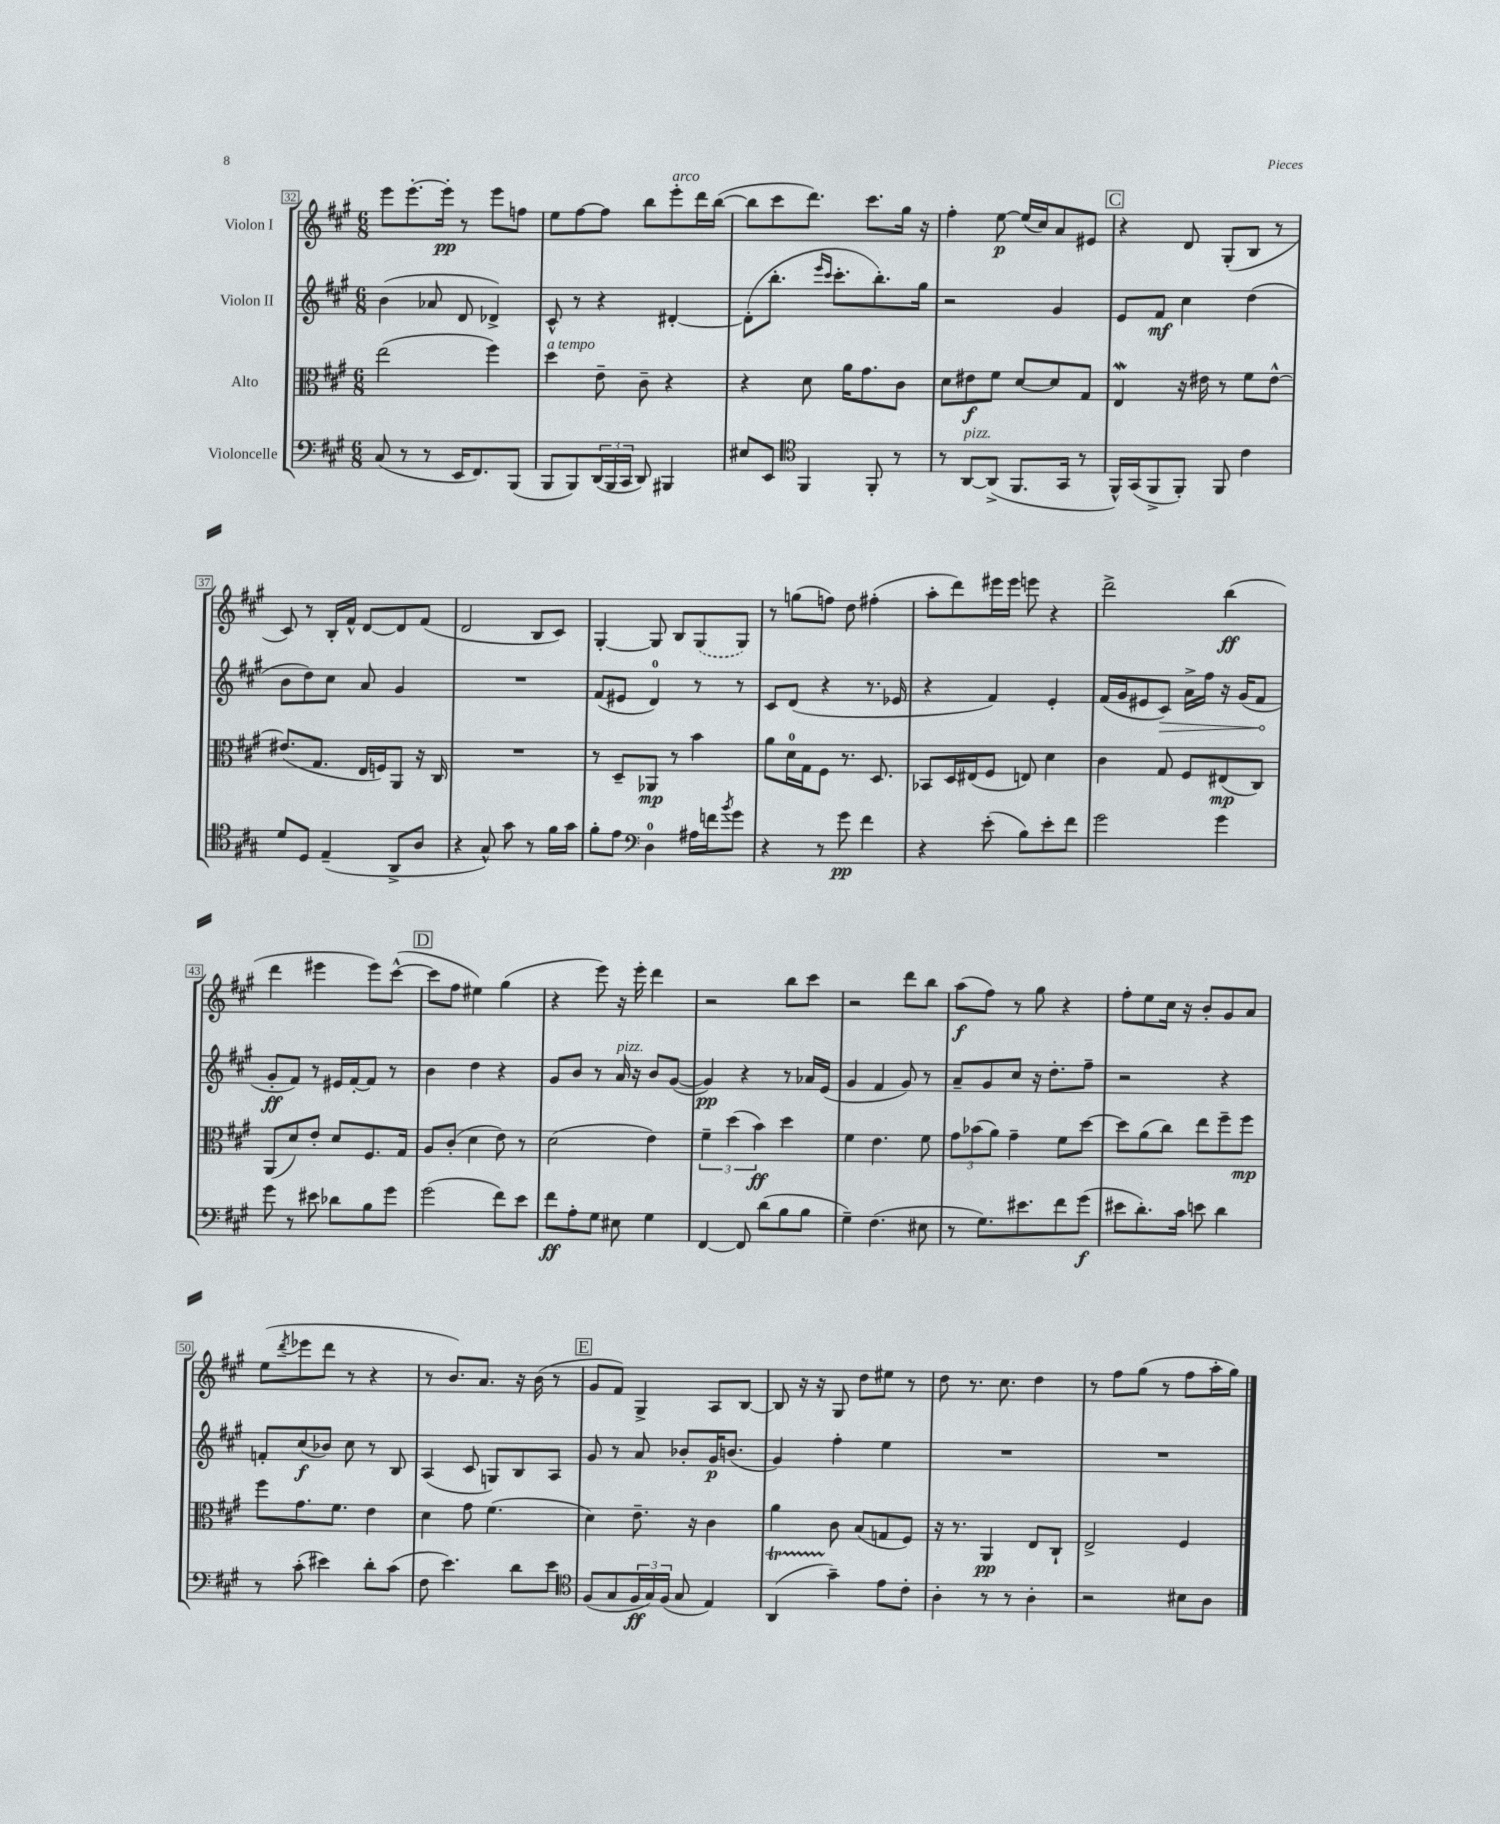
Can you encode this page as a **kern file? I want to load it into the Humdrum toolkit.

**kern	**dynam	**kern	**dynam	**kern	**dynam	**kern	**dynam
*part4	*part4	*part3	*part3	*part2	*part2	*part1	*part1
*staff4	*staff4	*staff3	*staff3	*staff2	*staff2	*staff1	*staff1
*I"Violoncelle	*	*I"Alto	*	*I"Violon II	*	*I"Violon I	*
*clefF4	*	*clefC3	*	*clefG2	*	*clefG2	*
*k[f#c#g#]	*	*k[f#c#g#]	*	*k[f#c#g#]	*	*k[f#c#g#]	*
*M6/8	*	*M6/8	*	*M6/8	*	*M6/8	*
=32	=32	=32	=32	=32	=32	=32	=32
(8C#/	.	(2ee\	.	(4b\	.	8eee\L	.
8r	.	.	.	.	.	[8.eee'\	.
8r	.	.	.	8a-X/	.	.	.
.	.	.	.	.	.	16eee'\Jk]	pp
16EE/KL	.	.	.	8d/	.	8r	.
8.FF#/)	.	.	.	.	.	.	.
.	.	4ff#\)	.	4d-X^/)	.	8eee\L	.
(8BBB/J	.	.	.	.	.	8ffn\J	.
=33	=33	=33	=33	=33	=33	=33	=33
!	!	!LO:TX:a:i:t=a tempo	!	!	!	!	!
8BBB/L	.	4dd\	.	8c#^^/	.	8ee\L	.
8BBB/)	.	.	.	8r	.	[8ff#\	.
(24DD/L	.	8e~\	.	4r	.	8ff#\J]	.
24BBB/	.	.	.	.	.	.	.
24CC#/JJ	.	.	.	.	.	.	.
8DD/)	.	8c#~\	.	.	.	8bb\L	.
!	!	!	!	!	!	!LO:TX:a:i:t=arco	!
4BBB#X/	.	4r	.	[4d#X'/	.	8eee'\	.
.	.	.	.	.	.	16ddd\L	.
.	.	.	.	.	.	([16bb\JJ	.
=34	=34	=34	=34	=34	=34	=34	=34
8E#X/L	.	4r	.	(8d#'\L]	.	8bb\L]	.
8EE/J	.	.	.	8.bb'\J	.	8ccc#\	.
*clefC4	*	*	*	*	*	*	*
4FF#/	.	8d\	.	.	.	8.ddd\J)	.
.	.	.	.	16qqeee/LL	.	.	.
.	.	.	.	16qqccc#/JJ	.	.	.
.	.	.	.	8.ccc#'\L	.	.	.
.	.	16a\KL	.	.	.	.	.
.	.	8.g#\	.	.	.	8.ccc#\L	.
8FF#'/	.	.	.	8.bb'\)	.	.	.
8r	.	8c#\J	.	.	.	16gg#\Jk	.
.	.	.	.	16gg#\Jk	.	16r	.
=35	=35	=35	=35	=35	=35	=35	=35
8r	.	8d\L	.	2r	.	4ff#'\	.
!LO:TX:a:i:t=pizz.	!	!	!	!	!	!	!
[8AA/L	.	8e#X\	f	.	.	.	.
(8AA^/J]	.	8f#\J	.	.	.	[8ee\	p
8.FF#/L	.	[8d/L	.	.	.	(16ee/LL]	.
.	.	.	.	.	.	16cc#/J)	.
.	.	8d/]	.	4g#/	.	8a/	.
16GG#/Jk	.	.	.	.	.	.	.
8r	.	8G#/J	.	.	.	8e#X/J	.
!!LO:REH:place=s1:t=C
=36	=36	=36	=36	=36	=36	=36	=36
16FF#^^/LL)	.	4EW/	.	8e/L	.	4r	.
(16GG#/J	.	.	.	.	.	.	.
8FF#^/	.	.	.	8f#/J	mf	.	.
8FF#'/J)	.	16r	.	4cc#\	.	8d/	.
.	.	16e#X\	.	.	.	.	.
8FF#/	.	8r	.	.	.	(8G#'/L	.
4c#\	.	8f#\L	.	(4dd\	.	8B/J	.
.	.	[8e#^^\J	.	.	.	8r	.
!!LO:LB:g=z
=37	=37	=37	=37	=37	=37	=37	=37
8d/L	.	(8.e#X/L]	.	8b\L	.	8c#/)	.
8D/J	.	.	.	8dd\)	.	8r	.
.	.	8.G#/J	.	.	.	.	.
(4E~/	.	.	.	8cc#\J	.	16B'/LL	.
.	.	.	.	.	.	16f#^^/JJ	.
.	.	16E/LL	.	8a/	.	[8d/L	.
.	.	16Fn/J)	.	.	.	.	.
8AA^/L	.	8AA/J	.	4g#/	.	8d/]	.
8A/J	.	16r	.	.	.	(8f#/J	.
.	.	16C#/	.	.	.	.	.
=38	=38	=38	=38	=38	=38	=38	=38
4r	.	2.r	.	2.r	.	2d/	.
8G#^^/)	.	.	.	.	.	.	.
8g#\	.	.	.	.	.	.	.
8r	.	.	.	.	.	8B/L	.
16f#\LL	.	.	.	.	.	8c#/J)	.
16g#\JJ	.	.	.	.	.	.	.
=39	=39	=39	=39	=39	=39	=39	=39
8f#'\L	.	8r	.	(8f#/L	.	[4G#'/	.
8e\J	.	8D~/L	.	8e#X/J	.	.	.
*clefF4	*	*	*	*	*	*	*
4D\	.	8AA-X/J	mp	4d/)	.	8G#/]	.
.	.	8r	.	.	.	8B/L	.
16A#X\LL	.	4b\	.	8r	.	(8G#/	.
16fn\J	.	.	.	.	.	.	.
8qb/	.	.	.	.	.	.	.
8g#\J	.	.	.	8r	.	8G#/J)	.
=40	=40	=40	=40	=40	=40	=40	=40
4r	.	8a\L	.	8c#/L	.	8r	.
.	.	16d\L	.	(8d/J	.	(8ggn\L	.
.	.	16G#\J	.	.	.	.	.
8r	.	8F#\J	.	4r	.	8ffn\J)	.
8g#\	pp	8.r	.	.	.	8dd\	.
4f#\	.	.	.	8.r	.	(4ff#X'\	.
.	.	8.D/	.	.	.	.	.
.	.	.	.	16e-X/	.	.	.
=41	=41	=41	=41	=41	=41	=41	=41
4r	.	8BB-X/L	.	4r	.	8aa'\L	.
.	.	16D/L	.	.	.	8ddd\)	.
.	.	(16E#X/J	.	.	.	.	.
(8e'\	.	8F#/J	.	4f#/)	.	16eee#X\L	.
.	.	.	.	.	.	16eee#\JJ	.
8B\L)	.	8En/)	.	.	.	8eeen\	.
8e'\	.	4d\	.	4e'/	.	4r	.
8f#\J	.	.	.	.	.	.	.
=42	=42	=42	=42	=42	=42	=42	=42
2g#\	.	4c#\	.	(16f#/LL	.	2ddd^\	.
.	.	.	.	16g#/J	.	.	.
.	.	.	.	8e#X/	.	.	.
!	!	!	!	!	!LO:HP:b	!	!
.	.	8G#/	.	8c#/J)	>	.	.
.	.	8F#/L	.	16a^\LL	.	.	.
.	.	.	.	16ff#\JJ	.	.	.
4g#\	.	(8E#X/	mp	16r	.	(4bb\	ff
.	.	.	.	(16g#/KL	.	.	.
.	.	8C#/J)	.	8f#/J	.	.	.
.	.	.	.	.	]	.	.
!!LO:LB:g=z
=43	=43	=43	=43	=43	=43	=43	=43
8g#\	.	(8AA/L	.	8g#'/L	ff	4ddd\	.
8r	.	8d/)	.	8f#/J)	.	.	.
8e#X\	.	8e'/J	.	8r	.	4eee#X\	.
8d-X\L	.	8d/L	.	16e#X/LL	.	.	.
.	.	.	.	[16f#'/J	.	.	.
8B\	.	8.F#/	.	8f#/J]	.	8eee#\L)	.
8g#\J	.	.	.	8r	.	([8ccc#^^\J	.
.	.	16G#/Jk	.	.	.	.	.
!!LO:REH:place=s1:t=D
=44	=44	=44	=44	=44	=44	=44	=44
(2g#\	.	8A/L	.	4b\	.	8ccc#\L]	.
.	.	(8c#'/J	.	.	.	8ff#\J	.
.	.	4d\	.	4dd\	.	4ee#X\)	.
8f#\L)	.	8e\)	.	4r	.	(4gg#\	.
8e\J	.	8r	.	.	.	.	.
=45	=45	=45	=45	=45	=45	=45	=45
8f#\L	ff	(2d\	.	8g#/L	.	4r	.
8A'\	.	.	.	8b/J	.	.	.
8G#\J	.	.	.	8r	.	8eee\)	.
!	!	!	!	!LO:TX:a:i:t=pizz.	!	!	!
8E#X\	.	.	.	16a/	.	16r	.
.	.	.	.	16r	.	16eee'\	.
4G#\	.	4e\)	.	8b/L	.	4ddd\	.
.	.	.	.	([8g#/J	.	.	.
=46	=46	=46	=46	=46	=46	=46	=46
[4FF#/	.	6f#~\	.	4g#/])	pp	2r	.
.	.	(6dd\	.	.	.	.	.
8FF#/]	.	.	.	4r	.	.	.
.	.	6b\)	ff	.	.	.	.
(8d\L	.	.	.	.	.	.	.
8B\	.	4dd\	.	8r	.	8bb\L	.
8B\J	.	.	.	16a-X/LL	.	8ccc#\J	.
.	.	.	.	(16e/JJ	.	.	.
=47	=47	=47	=47	=47	=47	=47	=47
4G#~\)	.	4f#\	.	4g#/	.	2r	.
(4.F#\	.	4.e\	.	4f#/	.	.	.
.	.	.	.	8g#/)	.	8ddd\L	.
8E#X\	.	8f#\	.	8r	.	8bb\J	.
=48	=48	=48	=48	=48	=48	=48	=48
8r	.	12g#\L	.	8a~/L	.	(8aa\L	f
.	.	(12b-X\	.	.	.	.	.
8.G#\L)	.	.	.	8g#/	.	8ff#\J)	.
.	.	12a\J)	.	.	.	.	.
.	.	4g#~\	.	8cc#/J	.	8r	.
8.e#X\	.	.	.	.	.	.	.
.	.	.	.	16r	.	8gg#\	.
.	.	.	.	8.dd'\L	.	.	.
8f#\	.	8f#\L	.	.	.	4r	.
(8g#\J	f	[8dd\J	.	8ff#~\J	.	.	.
=49	=49	=49	=49	=49	=49	=49	=49
8e#X\L	.	8dd\L]	.	2r	.	8ff#'\L	.
8.d'\)	.	(8a\	.	.	.	8ee\	.
.	.	8cc#\J)	.	.	.	16cc#\Jk	.
16c#\Jk	.	.	.	.	.	16r	.
8en\	.	8ee\L	.	.	.	8b'/L	.
4d\	.	8ff#~\	.	4r	.	8g#/	.
.	.	8ff#\J	mp	.	.	8a/J	.
!!LO:LB:g=z
=50	=50	=50	=50	=50	=50	=50	=50
8r	.	8ff#\L	.	8fn'/L	.	(8ee\L	.
.	.	.	.	.	.	8qddd/	.
(8c#'\	.	8.g#\	.	(8cc#/	f	8eee-X\	.
4e#X\)	.	.	.	8b-X/J)	.	8ddd\J	.
.	.	8.f#\J	.	.	.	.	.
.	.	.	.	8cc#\	.	8r	.
8d'\L	.	4e\	.	8r	.	4r	.
(8c#\J	.	.	.	8B/	.	.	.
=51	=51	=51	=51	=51	=51	=51	=51
8F#\	.	4d\	.	(4A/	.	8r	.
4.e\)	.	.	.	.	.	8.b/L)	.
.	.	8g#\	.	8c#/	.	.	.
.	.	.	.	.	.	8.a/J	.
.	.	(4.f#\	.	8Gn/L)	.	.	.
8d\L	.	.	.	8B/	.	16r	.
.	.	.	.	.	.	(16b\	.
8e\J	.	.	.	8A/J	.	8r	.
!!LO:REH:place=s1:t=E
=52	=52	=52	=52	=52	=52	=52	=52
*clefC4	*	*	*	*	*	*	*
(8F#/L	.	4d\)	.	8g#/	.	8g#/L	.
8G#/	.	.	.	8r	.	8f#/J)	.
24F#/L	ff	8.e~\	.	8a/	.	4G#^/	.
24G#/)	.	.	.	.	.	.	.
(24F#/JJ	.	.	.	.	.	.	.
8G#/	.	.	.	8b-X'/L	.	.	.
.	.	16r	.	.	.	.	.
4E/)	.	4c#\	.	16g#/K	p	8A/L	.
.	.	.	.	(8.bn/J	.	.	.
.	.	.	.	.	.	[8B/J	.
=53	=53	=53	=53	=53	=53	=53	=53
(4AAT/	.	4a\	.	4g#/)	.	8B/]	.
.	.	.	.	.	.	16r	.
.	.	.	.	.	.	16r	.
4g#~\)	.	8c#\	.	4ff#'\	.	8G#/	.
.	.	(8B/L	.	.	.	8dd\L	.
8e\L	.	8Gn/	.	4ee\	.	8ee#X\J	.
8c#'\J	.	8F#/J)	.	.	.	8r	.
=54	=54	=54	=54	=54	=54	=54	=54
4A'\	.	16r	.	2.r	.	8dd\	.
.	.	8.r	.	.	.	.	.
.	.	.	.	.	.	8.r	.
8r	.	4AA/	pp	.	.	.	.
.	.	.	.	.	.	8.cc#\	.
8r	.	.	.	.	.	.	.
4A'\	.	8E/L	.	.	.	4dd\	.
.	.	8C#`/J	.	.	.	.	.
=55	=55	=55	=55	=55	=55	=55	=55
2r	.	2E^/	.	2.r	.	8r	.
.	.	.	.	.	.	8ff#\L	.
.	.	.	.	.	.	(8gg#\J	.
.	.	.	.	.	.	8r	.
8B#X\L	.	4F#/	.	.	.	8ff#\L	.
8A\J	.	.	.	.	.	16aa'\L	.
.	.	.	.	.	.	16gg#\JJ)	.
==	==	==	==	==	==	==	==
*-	*-	*-	*-	*-	*-	*-	*-
